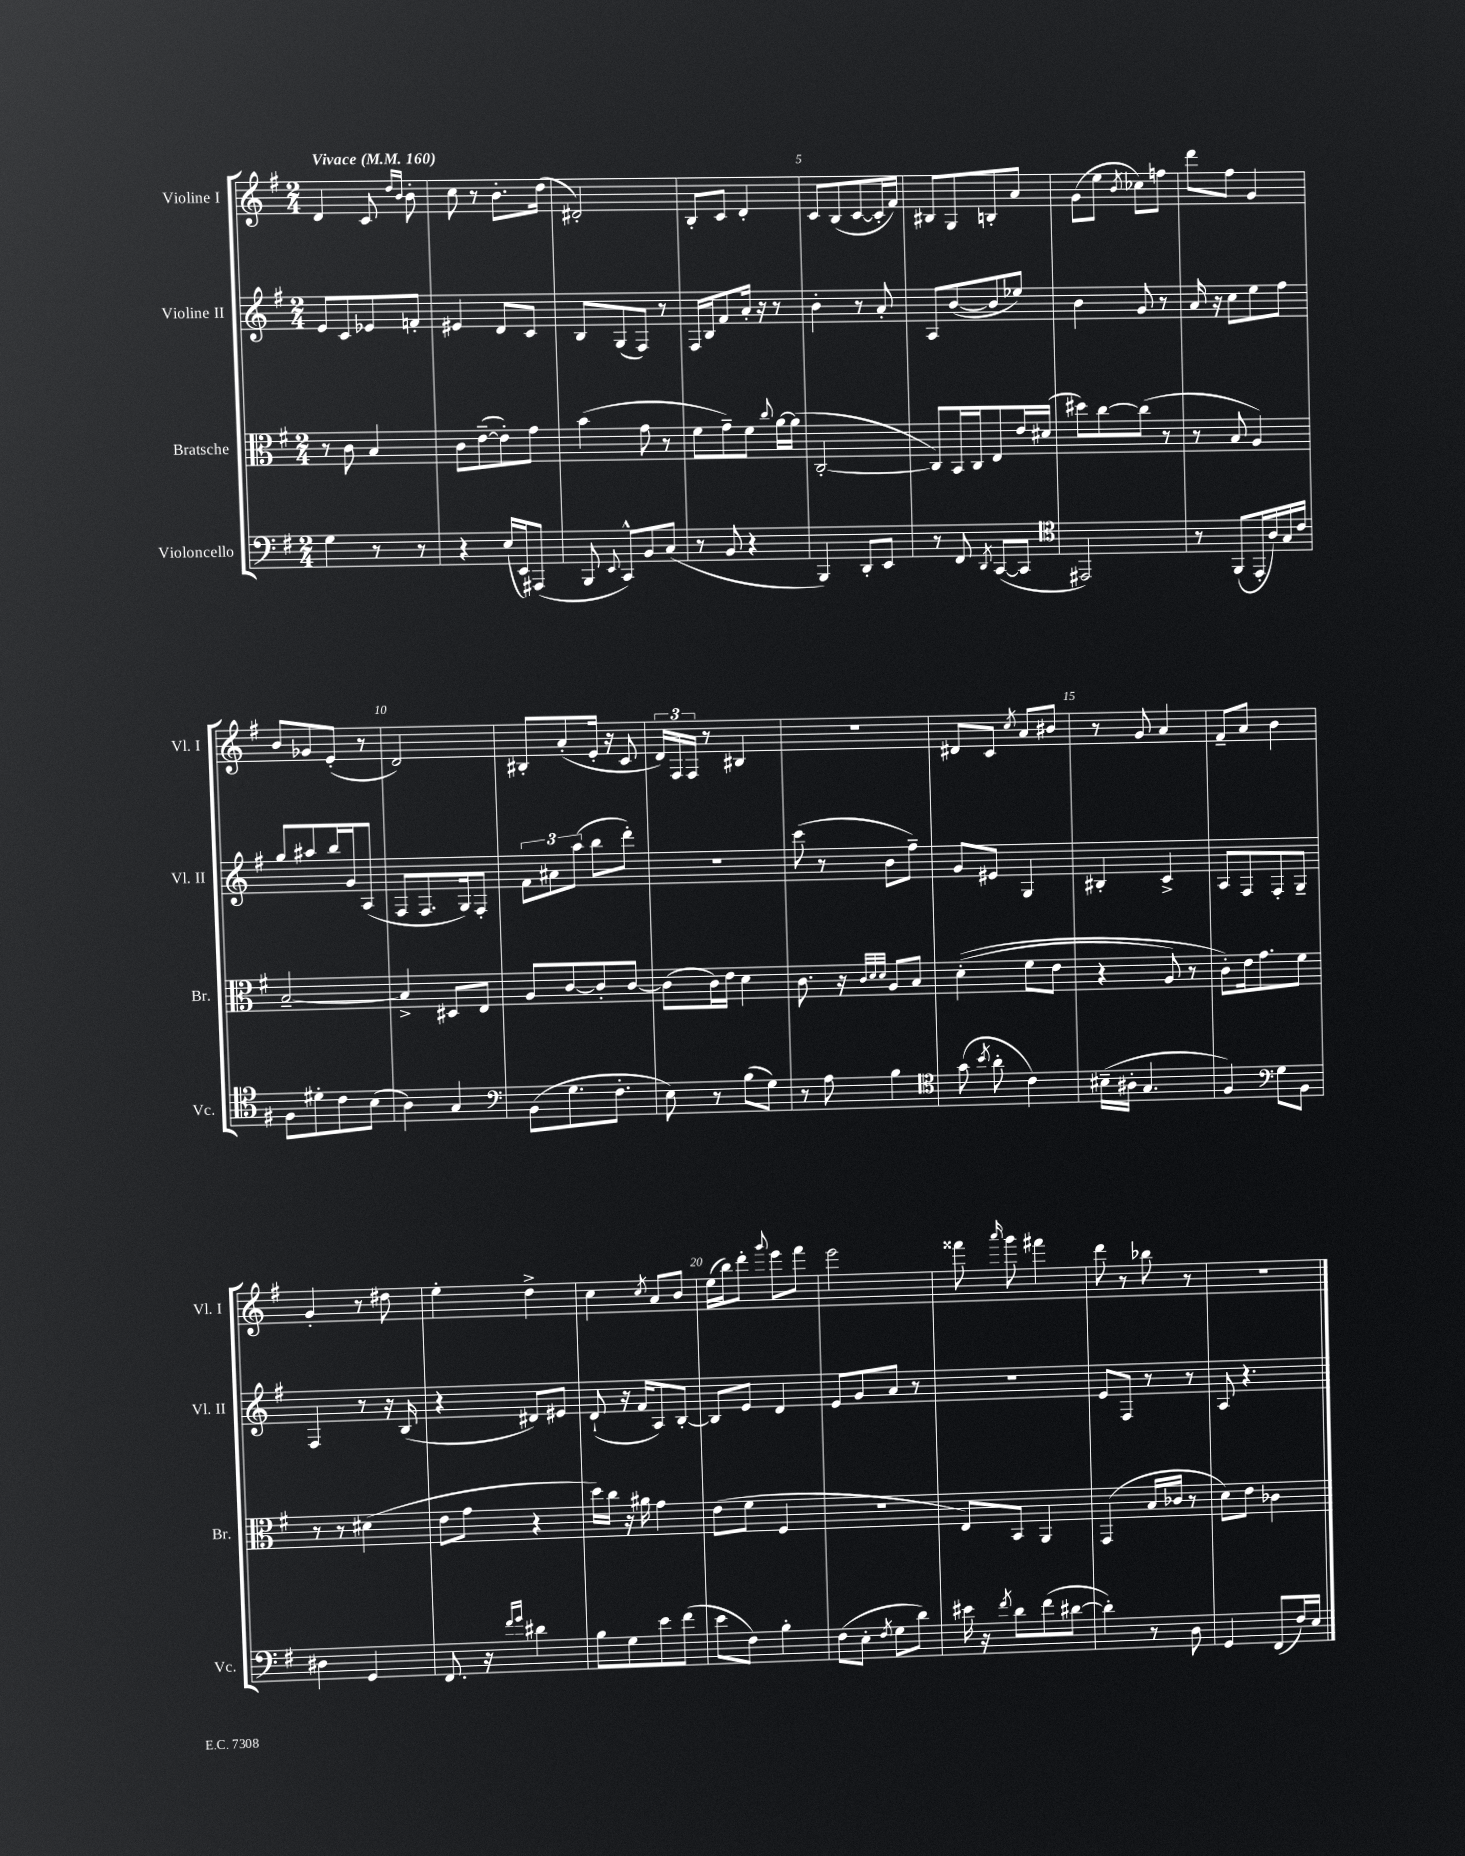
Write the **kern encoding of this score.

**kern	**kern	**kern	**kern
*part4	*part3	*part2	*part1
*staff4	*staff3	*staff2	*staff1
*I"Violoncello	*I"Bratsche	*I"Violine II	*I"Violine I
*I'Vc.	*I'Br.	*I'Vl. II	*I'Vl. I
*clefF4	*clefC3	*clefG2	*clefG2
*k[f#]	*k[f#]	*k[f#]	*k[f#]
*M2/4	*M2/4	*M2/4	*M2/4
*MM160	*MM160	*MM160	*MM160
=1	=1	=1	=1
!	!	!	!LO:TX:a:B:t=Vivace
4G\	8r	8e/L	4d/
.	8c\	8c/	.
8r	4B/	8e-X/	8c/
.	.	.	16qqdd/LL
.	.	.	16qqb/JJ
8r	.	8fn'/J	8b'\
=2	=2	=2	=2
4r	8c\L	4e#X/	8cc\
.	([8e~\	.	8r
(16E/LL	8e'\])	8d/L	8.b'\L
16EE/J)	.	.	.
(8AAA#X/J	8g\J	8c/J	.
.	.	.	(16dd\Jk
=3	=3	=3	=3
8BBB/	(4b\	8B/L	2d#X'/)
8qqEE/	.	.	.
8CC^^/L)	.	(8G/	.
8BB/	8g\	8F#/J)	.
(8C/J	8r	8r	.
=4	=4	=4	=4
8r	8f#\L	16F#/LL	8B'/L
.	.	16B/J	.
8BB/	8g~\)	8f#/	8c/J
4r	8f#\J	16a'/Jk	4d'/
.	.	16r	.
.	8qqcc/	.	.
.	[16a\LL	8r	.
.	(16a\JJ]	.	.
=5	=5	=5	=5
4BBB/)	[2C'/	4b'\	8c/L
.	.	.	(8B/
8DD'/L	.	8r	[8c/
8EE/J	.	8a'/	16c'/L]
.	.	.	16f#/JJ)
=6	=6	=6	=6
8r	8C/L])	8A/L	8B#X/L
8FF#/	16BB/L	([8b/	8G/
.	16C/J	.	.
8qDD/	.	.	.
([8CC/L	8E/	8b/]	8Bn'/
8CC/J]	16e/L	8ee-X/J)	8a/J
.	(16d#X/JJ	.	.
=7	=7	=7	=7
*clefC4	*	*	*
2EE#X/)	8dd#X\L)	4b\	(8g\L
.	[8cc\	.	8ee\J
.	.	.	8qb/
.	(8cc\J]	8g/	8cc-X\L)
.	8r	8r	8ffn\J
=8	=8	=8	=8
8r	8r	16a/	8ddd\L
.	.	16r	.
(8FF#/L	8B/	8cc\L	8ff#\J
16EE'/L	4A/)	8ee\	4g/
16A/)	.	.	.
16G/	.	8ff#\J	.
16c/JJ	.	.	.
!!LO:LB:g=z
=9	=9	=9	=9
8F#\L	[2B~/	8gg/L	8b/L
8d#X'\	.	8aa#X/	8g-X/
8c\	.	16bb/L	(8e'/J
.	.	16g/J	.
(8B\J	.	(8A/J	8r
=10	=10	=10	=10
4A\)	4B^/]	8F#/L	2d/)
.	.	8.F#/	.
4G/	8D#X/L	.	.
.	.	16G/k)	.
.	8E/J	8F#'/J	.
=11	=11	=11	=11
*clefF4	*	*	*
(8BB\L	8A/L	12f#\L	8B#X'/L
.	.	12a#X\	.
8.G\	[8c/	.	(8a'/
.	.	(12aa\J	.
.	8c'/]	8bb\L	16e'/Jk
8.F#'\J	.	.	16r
.	[8c/J	8ddd'\J)	8c/
=12	=12	=12	=12
8E\)	(8c\L]	2r	24d/LL)
.	.	.	24F#/
.	.	.	24F#/JJ
8r	16c\L)	.	8r
.	16e\JJ	.	.
(8B\L	4d\	.	4B#X/
8G\J)	.	.	.
=13	=13	=13	=13
8r	8.c\	(8ccc\	2r
8A\	.	8r	.
.	16r	.	.
.	32qqc/LLL	.	.
.	32qqd/	.	.
.	32qqd/JJJ	.	.
4B\	8A/L	8b\L	.
.	8B/J	8ff#~\J)	.
=14	=14	=14	=14
*clefC4	*	*	*
(8g\	((4d'\	8g/L	8d#X/L
8qb/	.	.	.
8a'\	.	8e#X/J	8c/J
.	.	.	8qcc/
4c\)	8f#\L	4G/	8a/L
.	8e\J	.	8b#X/J
=15	=15	=15	=15
(16B#X~\LL	4r	4B#X'/	8r
16A#X'\JJ	.	.	.
4.G/	.	.	8g/
.	8A/)	4c^/	4a/
.	8r	.	.
=16	=16	=16	=16
4F#/)	8c'\L)	8A/L	8f#~/L
.	16e\k	8F#/	8a/J
.	8.g\	.	.
*clefF4	*	*	*
8G\L	.	8F#'/	4b\
8BB\J	8f#\J	8G~/J	.
!!LO:LB:g=z
=17	=17	=17	=17
4D#X\	8r	4F#/	4g'/
.	8r	.	.
4GG/	(4d#X\	8r	8r
.	.	16r	8dd#X\
.	.	(16B/	.
=18	=18	=18	=18
8.FF#/	8e\L	4r	4ee'\
.	8g\J	.	.
16r	.	.	.
16qqf#/LL	.	.	.
16qqg/JJ	.	.	.
4d#X\	4r	8d#X/L)	4dd^\
.	.	8e#X/J	.
=19	=19	=19	=19
8B\L	16dd\LL)	(8d`/	4cc\
.	16cc\JJ	.	.
8G\	16r	16r	.
.	16a#X\	16f#/KL	.
.	.	.	8qcc/
8e\	4g\	8A/)	8a/L
(8f#\J	.	[8B'/J	8b/J
=20	=20	=20	=20
8e\L	(8e\L	8B/L]	(16ee\LL
.	.	.	16bb\J)
8F#\J)	8f#\J	8e/J	8ddd'\J
.	.	.	8qqggg/
4B'\	4F#/	4d/	8eee\L
.	.	.	8fff#\J
=21	=21	=21	=21
(8F#\L	2r	8e/L	2eee\
8E'\J	.	8g/	.
8qF#/	.	.	.
8G\L	.	8a/J	.
8d\J)	.	8r	.
=22	=22	=22	=22
16e#X\	8E/L)	2r	8fff##X\
16r	.	.	.
8qf#/	.	.	16qqaaa/
8d\L	8BB/J	.	8ggg\
(8f#\	4AA/	.	4fff#X\
[8d#X\J	.	.	.
=23	=23	=23	=23
4d#'\])	(4GG/	8e/L	8ddd\
.	.	8F#/J	8r
8r	16B/LL	8r	8bb-X\
.	16c-X/JJ	.	.
8D\	8r	8r	8r
=24	=24	=24	=24
4GG/	8d\L)	8A/	2r
.	8e\J	4.r	.
(8FF#/L	4c-X\	.	.
16F#/L)	.	.	.
16E/JJ	.	.	.
==	==	==	==
*-	*-	*-	*-
